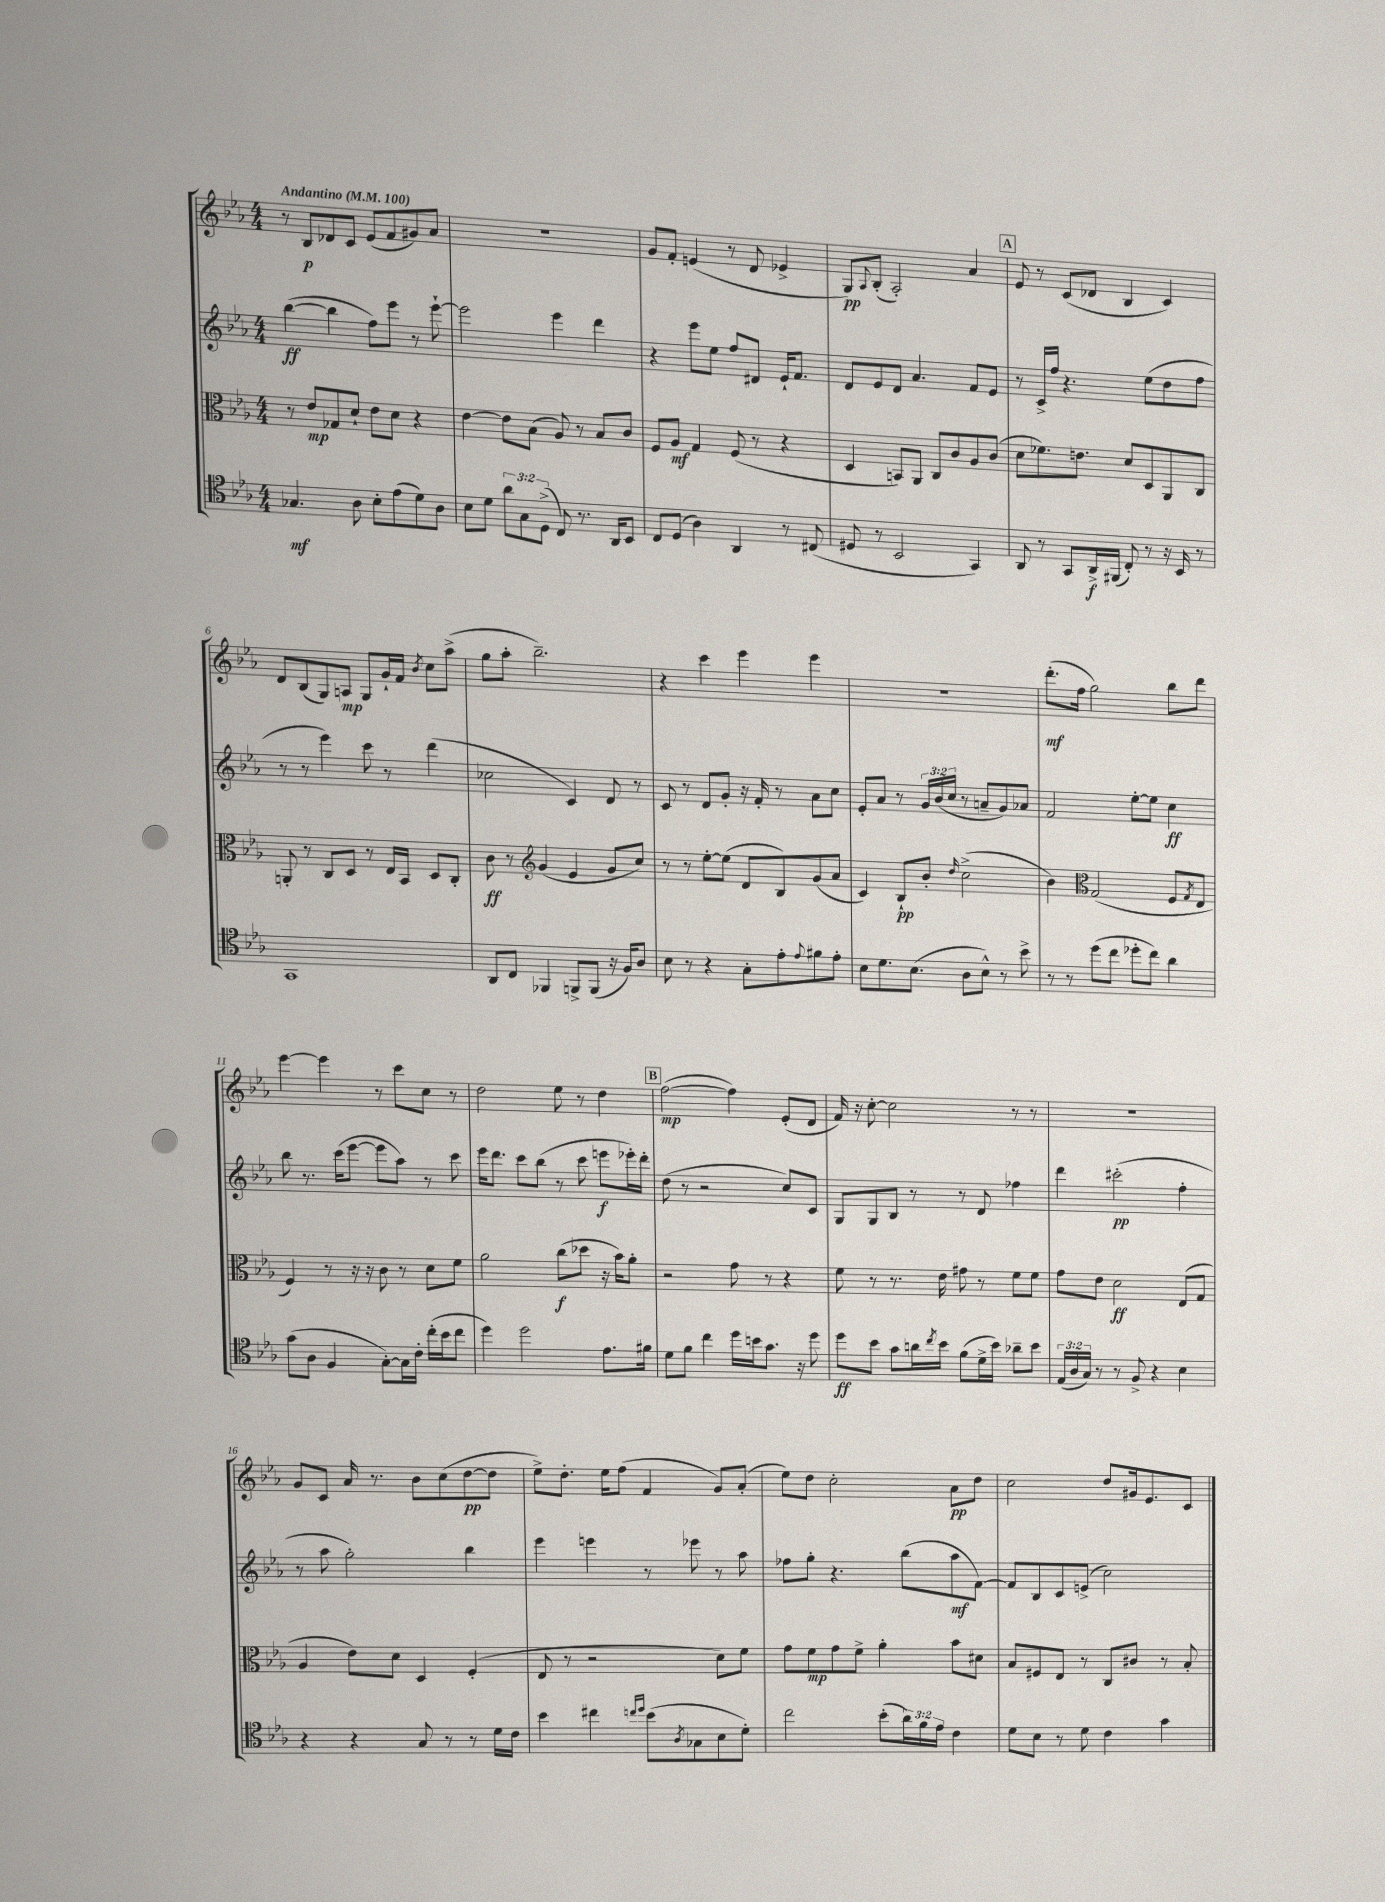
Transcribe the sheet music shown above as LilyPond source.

<<
\new StaffGroup <<
\new Staff = "s0" {
    \clef treble \key ees \major \numericTimeSignature \time 4/4 \tempo "Andantino" 4 = 100
    r8 bes8\p des'8 c'8 ees'8( f'8 gis'8) aes'8 |
    R1 |
    g'8 f'8-. e'4( r8 d'8 ees'4-> |
    g8\pp) \appoggiatura { aes8 } bes8-.( aes2-.) aes'4 |
    \mark \markup { \box "A" } ees'8 r8 c'8( des'8 bes4 c'4) |
    d'8 bes8( g8) a8\mp g8 g'16-! f'16 \acciaccatura { bes'8 } c''8 aes''8->( |
    g''8 aes''8-. bes''2.--) |
    r4 c'''4 ees'''4 ees'''4 |
    R1 |
    d'''8.-.\mf( f''16 g''2) bes''8 d'''8 |
    ees'''4~ ees'''4 r8 c'''8 c''8 r8 |
    d''2 ees''8 r8 d''4 |
    \mark \markup { \box "B" } f''2~\mp( f''4) ees'8-.( d'8 |
    f'16) r16 c''8~-. c''2 r8 r8 |
    r1 |
    g'8 c'8 aes'16 r8. bes'8 c''8( d''8~\pp d''8 |
    ees''8->) d''8.-. ees''16 f''8( f'4 g'8) aes'8-.( |
    ees''8) d''8 c''2-. aes'8\pp d''8 |
    c''2 d''8 gis'16 ees'8. c'8 \bar "|." |
}
\new Staff = "s1" {
    \clef treble \key ees \major \numericTimeSignature \time 4/4 \override Staff.TupletNumber.text = #tuplet-number::calc-fraction-text
    bes''4~\ff( bes''4 f''8) ees'''8 r8 ees'''8~-! |
    ees'''2 ees'''4 d'''4 |
    r4 ees'''8 ees''8 f''8 dis'8 ees'16-! f'8. |
    d'8 ees'8 d'8 aes'4. f'8 ees'8 |
    \mark \markup { \box "A" } r8 c'16-> f''16 r4. ees''8( d''8 f''8 |
    r8 r8 ees'''4) c'''8 r8 d'''4( |
    ces''2 c'4) d'8 r8 |
    c'8 r8 d'8 g'8-. r16 f'16-. r8 aes'8 c''8 |
    ees'8-. aes'8 r8 \tuplet 3/2 { g'16 bes'16( c''16 } r8 a'8-- g'8) aes'8 |
    f'2 ees''8~-. ees''8 c''4\ff |
    bes''8 r8. c'''16( ees'''8~ ees'''8 aes''8) r8 c'''8 |
    ees'''16 d'''8. c'''8 bes''8( r8 c'''8 e'''8\f ees'''16-.) d'''16-. |
    \mark \markup { \box "B" } d''8( r8 r2 c''8) c'8 |
    g8 g8 bes8 r8 r8 d'8 fes''4 |
    d'''4 cis'''2-.\pp( f''4-. |
    r8 aes''8 g''2-.) bes''4 |
    ees'''4 e'''4 r8 ees'''8 r8 aes''8 |
    fes''8 g''8-. r4. bes''8( aes''8\mf f'8~) |
    f'8 bes8 c'8 e'8->( c''2) \bar "|." |
}
\new Staff = "s2" {
    \clef alto \key ees \major \numericTimeSignature \time 4/4
    r8 ees'8\mp ges8 d'8-! ees'8 d'8 r4 |
    ees'4~ ees'8 bes8( aes8) r8 bes8 c'8 |
    f8 aes8\mf g4 f8( r8 r4 |
    d4 b,8) aes,8 c8 c'8 aes8 c'8( |
    \mark \markup { \box "A" } d'8 fes'8.) e'8. d'8 d8 aes,8 c8 |
    a,8-. r8 c8 d8 r8 ees16 bes,16 d8 c8-. |
    c'8\ff r8 \clef treble g'4( ees'4 g'8 c''8) |
    r8 r8 ees''8~-. ees''8( d'8 bes8) g'8( aes'8 |
    c'4) bes8-!\pp bes'8-. \grace { d''16 } c''2->( |
    bes'4) \clef alto g2( f8 \acciaccatura { g8 } ees8 |
    f4) r8 r16 r16 c'8 r8 d'8 f'8 |
    aes'2 c''8\f( des''8 r16 bes'16) aes'8-. |
    \mark \markup { \box "B" } r2 g'8 r8 r4 |
    f'8 r8 r8. ees'16 gis'8 r8 f'8 f'8 |
    g'8 ees'8 d'2\ff ees8( g8 |
    aes4 ees'8) d'8 d4 f4-.( |
    ees8 r8 r2 d'8) f'8 |
    g'8 f'8\mp g'8 f'8-> aes'4-. bes'8 dis'8 |
    bes8 fis8 ees8 r8 c8 cis'8 r8 bes8-. \bar "|." |
}
\new Staff = "s3" {
    \clef tenor \key ees \major \numericTimeSignature \time 4/4 \override Staff.TupletNumber.text = #tuplet-number::calc-fraction-text
    ges4.\mf aes8 bes8-. ees'8( d'8) aes8 |
    bes8 d'8 \tuplet 3/2 { aes'8 g8 d8->( } c8) r8. aes,16 bes,8 |
    c8 d8( aes4) aes,4 r8 cis8( |
    dis8 r8 bes,2 g,4) |
    \mark \markup { \box "A" } aes,8 r8 g,8 aes,16->\f fis,16( c8-.) r8 r16 bes,16 r8 |
    g,1 |
    aes,8 c8 fes,4 f,8-> f,8( r16 f16) aes8 |
    bes8 r8 r4 g8-. ees'8-. \appoggiatura { ees'8 } fis'8 ees'8-. |
    bes8 d'8. bes8.( aes8 bes8-^) r8 bes'8-> |
    r8 r8 d''8( c''8 des''8-. c''8) aes'4 |
    g'8( aes8 f4 g8~-.) g16 c'16-. c''16-.( bes'16 c''8 |
    d''4) d''2 ees'8. fis'16 |
    \mark \markup { \box "B" } d'8 f'8 c''4 d''16 b'16 g'8. r16 d''8 |
    d''8\ff bes'8 g'8 a'16 \acciaccatura { c''8 } bes'16 f'8( d'16-> bes'16) aes'8-- bes'8 |
    \tuplet 3/2 { ees16( aes16 g16) } r8 r8 f8-> r4 bes4 |
    r4 r4 g8 r8 r8 d'16 c'16 |
    bes'4 cis''4 \grace { c''16 d''16 } bes'8( \acciaccatura { aes8 } ges8 bes8 d'8-.) |
    c''2 bes'8-.( \tuplet 3/2 { aes'16) f'16 ees'16 } c'4 |
    d'8 bes8 r8 d'8 c'4 g'4 \bar "|." |
}
>>
>>
